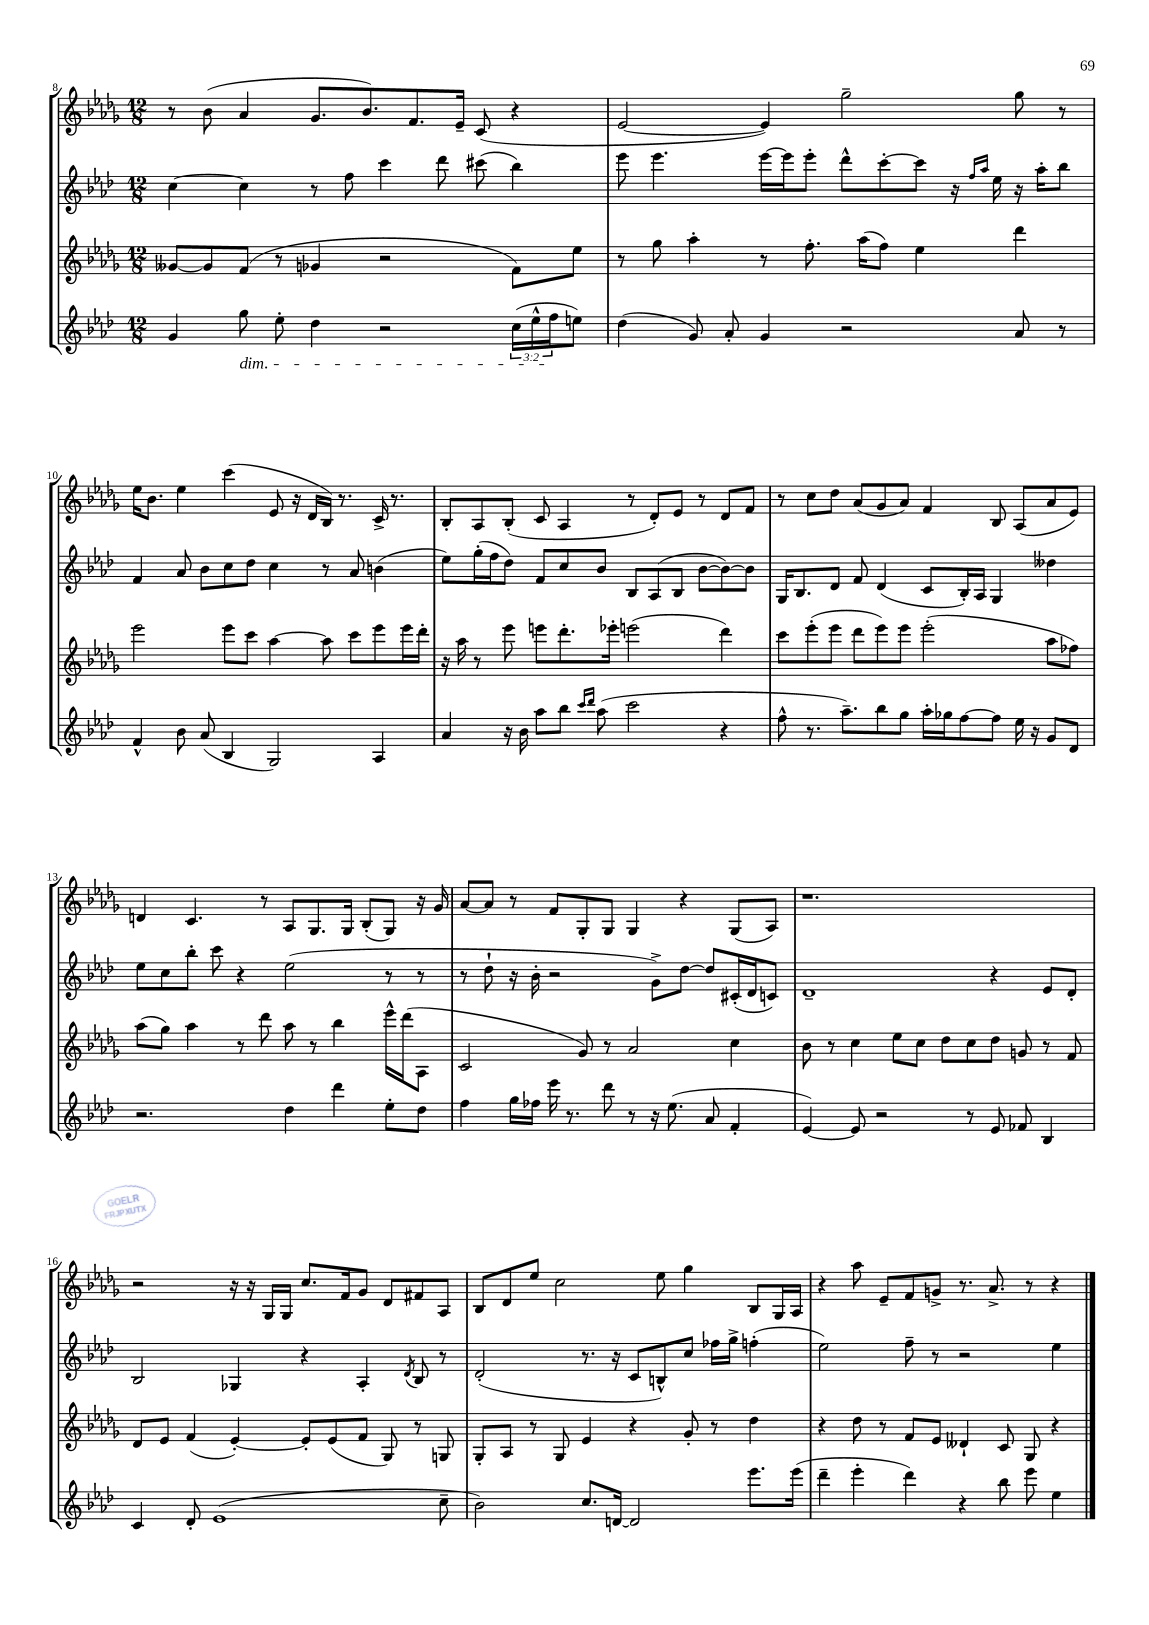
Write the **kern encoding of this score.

**kern	**kern	**kern	**kern
*staff4	*staff3	*staff2	*staff1
*clefG2	*clefG2	*clefG2	*clefG2
*k[b-e-a-d-]	*k[b-e-a-d-g-]	*k[b-e-a-d-]	*k[b-e-a-d-g-]
*M12/8	*M12/8	*M12/8	*M12/8
4g/	[8g--/L	[4cc\	8r
.	8g--/]	.	(8b-\
8gg\	(8f/J	4cc\]	4a-/
8ee-'\	8r	.	.
4dd-\	4g-/	8r	8.g-/L
.	.	8ff\	.
.	.	.	8.b-/)
2r	2r	4ccc\	.
.	.	.	8.f/
.	.	8ddd-\	.
.	.	.	16e-~/Jk
.	.	(8ccc#\	(8c/
(24cc\LL	8f\L)	4bb-\)	4r
24ee-^^\	.	.	.
24ff\J	.	.	.
8ee\J)	8ee-\J	.	.
=	=	=	=
(4dd-\	8r	8eee-\	[2e-/
.	8gg-\	4.eee-\	.
8g/)	4aa-'\	.	.
8a-'/	.	.	.
4g/	8r	[16eee-\LL	4e-/])
.	.	16eee-\]J	.
.	8.ff'\	8eee-'\J	.
2r	.	8ddd-^^\L	2gg-~\
.	(16aa-\LK	.	.
.	8ff\J)	[8ccc'\	.
.	4ee-\	8ccc\]J	.
.	.	16r	.
.	.	16qqff/LL	.
.	.	16qqaa-/JJ	.
.	.	16ee-\	.
8a-/	4ddd-\	16r	8gg-\
.	.	16aa-'\LK	.
8r	.	8bb-\J	8r
=	=	=	=
4f^^/	2eee-\	4f/	16ee-\LK
.	.	.	8.b-\J
8b-\	.	8a-/	4ee-\
(8a-/	.	8b-\L	.
4B-/	8eee-\L	8cc\	(4ccc\
.	8ccc\J	8dd-\J	.
2G/)	[4aa-\	4cc\	8e-/
.	.	.	16r
.	.	.	16d-/LL
.	8aa-\]	8r	16B-/JJ)
.	.	.	8.r
.	8ccc\L	8a-/	.
4A-/	8eee-\	(4b\	16c^/
.	.	.	8.r
.	16eee-\L	.	.
.	16ddd-'\JJ	.	.
=	=	=	=
4a-/	16r	8ee-\L)	8B-'/L
.	16aa-\	.	.
.	8r	(16gg'\L	8A-/
.	.	16ff\J	.
16r	8eee-\	8dd-\J)	(8B-'/J
16b-\	.	.	.
8aa-\L	8eee\L	8f/L	8c/
8bb-\J	8.ddd-'\	8cc/	4A-/
16qqccc/LL	.	.	.
16qqddd-/JJ	.	.	.
(8aa-\	.	8b-/J	.
.	16eee-'\Jk	.	.
2ccc\	(2eee\	8B-/L	8r
.	.	(8A-/	8d-'/L)
.	.	8B-/J	8e-/J
.	.	[8b-\L	8r
4r	4ddd-\)	8b-\_)	8d-/L
.	.	8b-\]J	8f/J
=	=	=	=
8ff^^\	8ccc\L	16G/LK	8r
.	.	8.B-/	.
8.r	(8eee-'\	.	8cc\L
.	8eee-\J	8d-/J	8dd-\J
8.aa-~\L)	.	.	.
.	8ddd-\L	8f/	(8a-/L
8bb-\	8eee-\)	(4d-/	8g-/
8gg\J	8eee-\J	.	8a-/J)
16aa-'\LL	(2eee-'\	8c/L	4f/
16gg-\J	.	.	.
[8ff\	.	16B-'/L)	.
.	.	16A-/JJ	.
8ff\]J	.	4G/	8B-/
16ee-\	.	.	(8A-/L
16r	.	.	.
8g/L	8aa-\L	4dd--\	8a-/
8d-/J	8ff-\J)	.	8e-/J)
=	=	=	=
2.r	(8aa-\L	8ee-\L	4d/
.	8gg-\J)	8cc\	.
.	4aa-\	8bb-'\J	4.c/
.	.	8ccc\	.
.	8r	4r	.
.	8ddd-\	.	8r
4dd-\	8aa-\	(2ee-\	8A-/L
.	8r	.	8.G-/
4ddd-\	4bb-\	.	.
.	.	.	16G-/Jk
.	.	.	(8B-'/L
8ee-'\L	16eee-^^\LL	8r	8G-/J)
.	(16ddd-\J	.	.
8dd-\J	8A-\J	8r	16r
.	.	.	16g-/
=	=	=	=
4ff\	2c/	8r	[8a-/L
.	.	8dd-`\	8a-/]J
16gg\LL	.	16r	8r
16ff-\JJ	.	16b-'\	.
16eee-\	.	2r	8f/L
8.r	.	.	.
.	8g-/)	.	8G-'/
8ddd-\	8r	.	8G-/J
8r	2a-/	.	4G-/
16r	.	8g^\L)	.
(8.ee-\	.	.	.
.	.	[8dd-\J	4r
8a-/	.	8dd-/]L	.
4f'/	4cc\	(16c#'/L	(8G-/L
.	.	16d-/J	.
.	.	8c/J)	8A-/J)
=	=	=	=
[4e-/)	8b-\	1d-~	1.r
.	8r	.	.
8e-/]	4cc\	.	.
2r	.	.	.
.	8ee-\L	.	.
.	8cc\J	.	.
.	8dd-\L	.	.
8r	8cc\	.	.
8e-/	8dd-\J	4r	.
8f-/	8g/	.	.
4B-/	8r	8e-/L	.
.	8f/	8d-'/J	.
=	=	=	=
4c/	8d-/L	2B-/	2r
.	8e-/J	.	.
8d-'/	(4f/	.	.
(1e-	.	.	.
.	[4e-'/)	4G-/	16r
.	.	.	16r
.	.	.	16G-/LL
.	.	.	16G-/JJ
.	8e-'/]L	4r	8.cc/L
.	(8e-/	.	.
.	.	.	16f/k
.	8f/J	4A-'/	8g-/J
.	8G-/)	.	8d-/L
.	.	8qd-/	.
.	8r	8B-/	8f#/
8cc~\	8G/	8r	8A-/J
=	=	=	=
2b-\)	8G-'/L	(2d-'/	8B-/L
.	8A-/J	.	8d-/
.	8r	.	8ee-/J
.	8G-/	.	2cc\
8.cc/L	4e-/	8.r	.
[16d/Jk	.	16r	.
2d/]	4r	8c/L	.
.	.	8B^^/)	8ee-\
.	8g-'/	8cc/J	4gg-\
.	8r	16ff-\LL	.
.	.	16gg^\JJ	.
8.eee-\L	4dd-\	(4ff'\	8B-/L
.	.	.	16G-/L
(16eee-\Jk	.	.	16A-/JJ
=	=	=	=
4ddd-~\	4r	2ee-\)	4r
4eee-'\	8dd-\	.	8aa-\
.	8r	.	8e-~/L
4ddd-\)	8f/L	8ff~\	8f/
.	8e-/J	8r	8g^/J
4r	4d--`/	2r	8.r
.	.	.	8.a-^/
8bb-\	8c/	.	.
8eee-\	8G-/	.	8r
4ee-\	4r	4ee-\	4r
==	==	==	==
*-	*-	*-	*-
